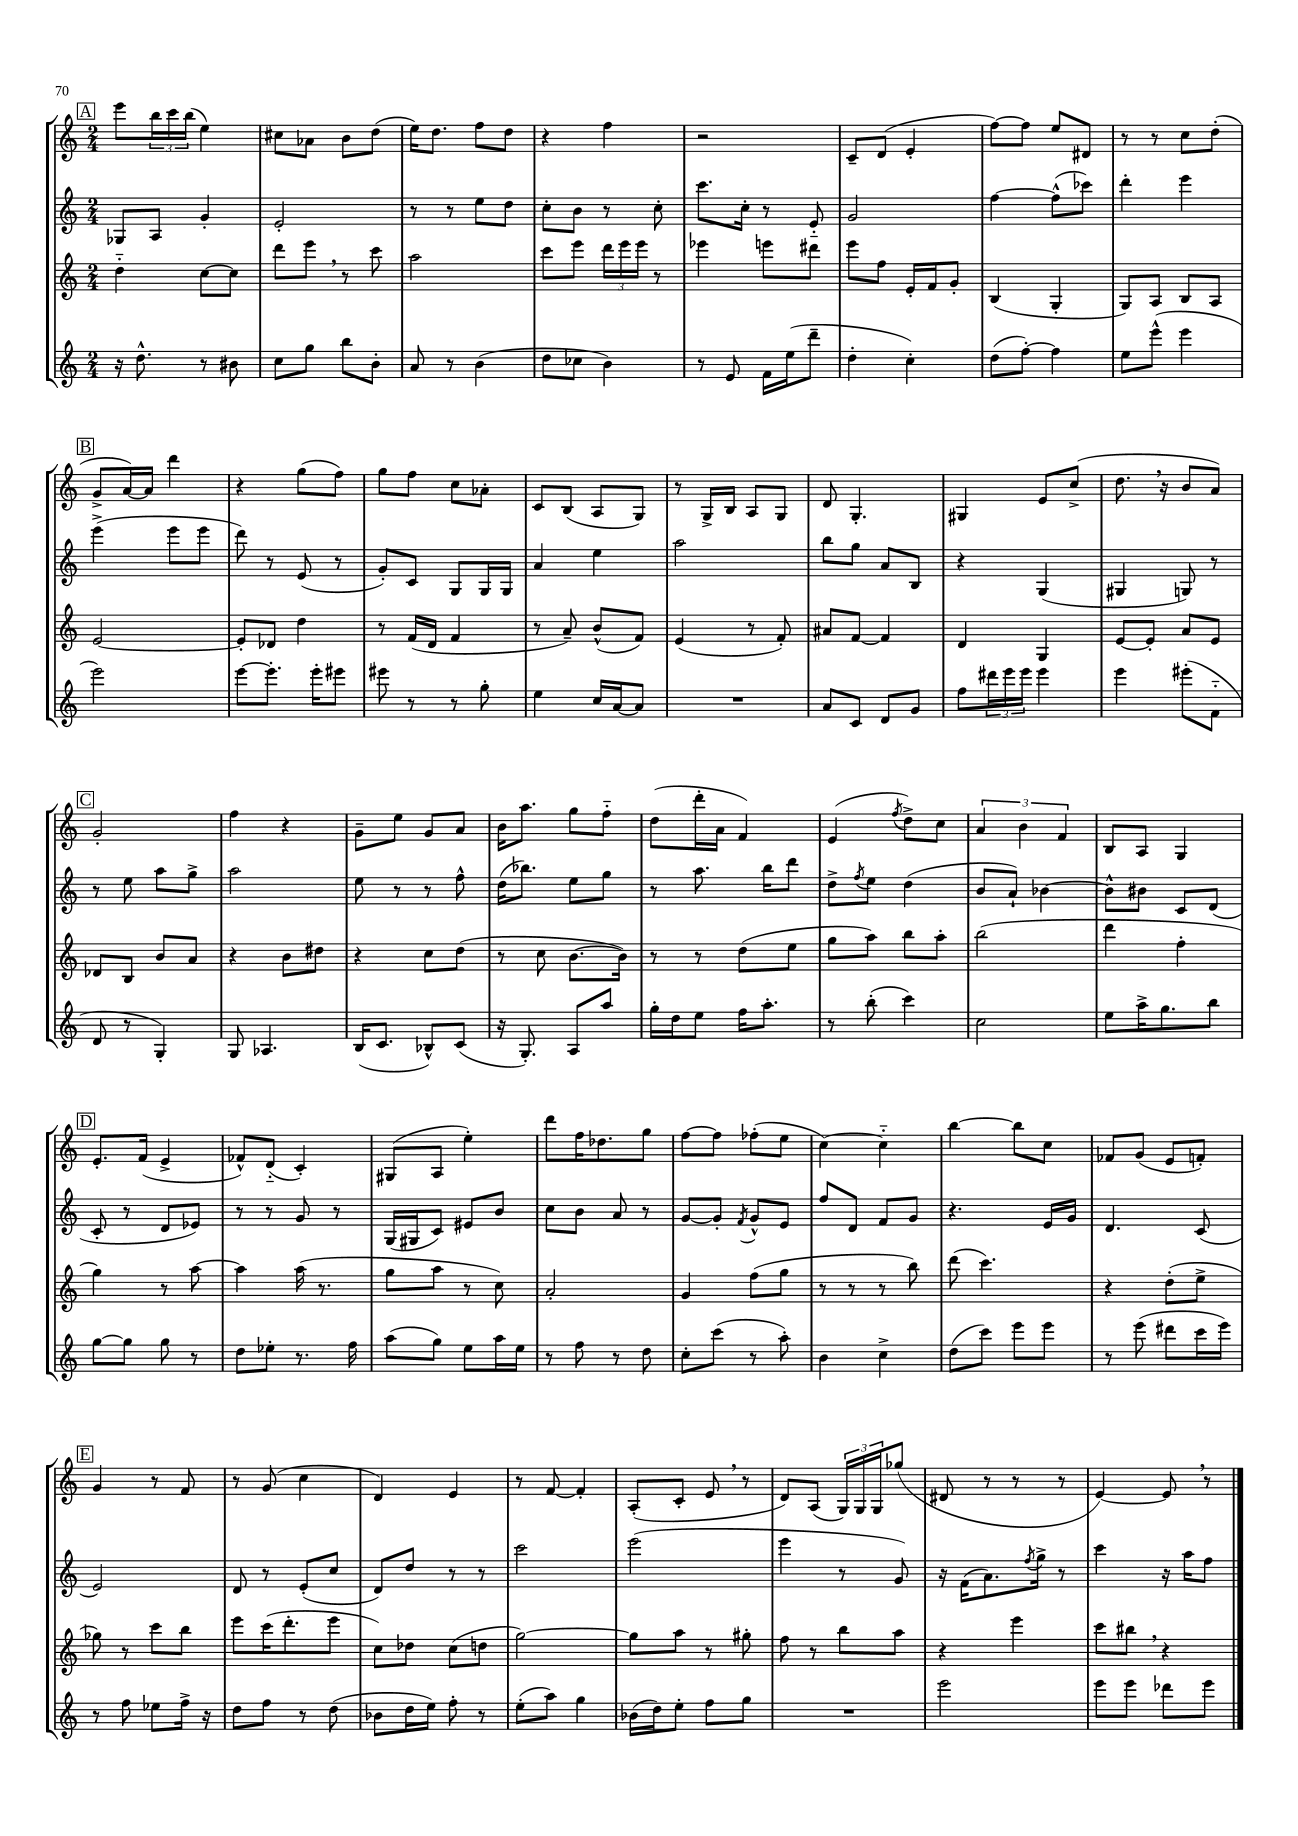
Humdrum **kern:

**kern	**kern	**kern	**kern
*staff4	*staff3	*staff2	*staff1
*clefG2	*clefG2	*clefG2	*clefG2
*k[]	*k[]	*k[]	*k[]
*M2/4	*M2/4	*M2/4	*M2/4
16r	4dd'~	8G-	8eee
8.dd^^	.	.	.
.	.	8A	24bb
.	.	.	24ccc
.	.	.	(24bb
8r	[8cc	4g'	4ee)
8b#	8cc]	.	.
=	=	=	=
8cc	8ddd	2e'	8cc#
8gg	8eee	.	8a-
8bb	8r	.	8b
8b'	8ccc	.	(8dd
=	=	=	=
8a	2aa	8r	16ee)
.	.	.	8.dd
8r	.	8r	.
(4b	.	8ee	8ff
.	.	8dd	8dd
=	=	=	=
8dd	8ccc	8cc'	4r
8cc-	8eee	8b	.
4b)	24ddd	8r	4ff
.	24eee	.	.
.	24eee	.	.
.	8r	8cc'	.
=	=	=	=
8r	4eee-	8.ccc	2r
8e	.	.	.
.	.	16cc'	.
16f	8eee	8r	.
(16ee	.	.	.
8ddd~	8ddd#	8e'~	.
=	=	=	=
4dd'	8eee	2g	8c~
.	8ff	.	(8d
4cc')	16e'	.	4e'
.	16f	.	.
.	8g'	.	.
=	=	=	=
(8dd	(4B	[4ff	[8ff)
[8ff')	.	.	8ff]
4ff]	4G'	(8ff^^]	8ee
.	.	8ccc-)	8d#
=	=	=	=
8ee	8G)	4ddd'	8r
(8eee^^	8A	.	8r
4eee	8B	4eee	8cc
.	8A	.	(8dd'
=	=	=	=
2eee)	[2e	(4eee^	8g^
.	.	.	[16a)
.	.	.	16a]
.	.	8eee	4ddd
.	.	8eee	.
=	=	=	=
[8eee	8e']	8ddd)	4r
8.eee']	8d-	8r	.
.	4dd	(8e	(8gg
16eee'	.	.	.
8eee#	.	8r	8ff)
=	=	=	=
8eee#	8r	8g')	8gg
8r	(16f	8c	8ff
.	16d	.	.
8r	4f	8G	8cc
8gg'	.	16G	8a-'
.	.	16G	.
=	=	=	=
4ee	8r	4a	8c
.	8a~)	.	(8B
16cc	(8b^^	4ee	8A
[16a	.	.	.
8a]	8f)	.	8G)
=	=	=	=
2r	(4e	2aa	8r
.	.	.	16G^
.	.	.	16B
.	8r	.	8A
.	8f')	.	8G
=	=	=	=
8a	8a#	8bb	8d
8c	[8f	8gg	4.G'
8d	4f]	8a	.
8g	.	8B	.
=	=	=	=
8ff	4d	4r	4G#
24ddd#	.	.	.
24eee	.	.	.
24eee	.	.	.
4eee	4G	(4G	8e
.	.	.	(8cc^
=	=	=	=
4eee	[8e	4G#	8.dd
.	8e']	.	.
.	.	.	16r
(8eee#'	8a	8G)	8b
8f'~	8e	8r	8a)
=	=	=	=
8d	8d-	8r	2g'
8r	8B	8ee	.
4G')	8b	8aa	.
.	8a	8gg^	.
=	=	=	=
8G	4r	2aa	4ff
4.A-	.	.	.
.	8b	.	4r
.	8dd#	.	.
=	=	=	=
(16B	4r	8ee	8g~
8.c	.	.	.
.	.	8r	8ee
8B-^^)	8cc	8r	8g
(8c	(8dd	8ff^^	8a
=	=	=	=
16r	8r	(16dd	16b
8.G')	.	8.bb-)	8.aa
.	8cc	.	.
8A	[8.b	8ee	8gg
8aa	.	8gg	8ff'~
.	16b])	.	.
=	=	=	=
16gg'	8r	8r	(8dd
16dd	.	.	.
8ee	8r	8.aa	16ddd'
.	.	.	16a
16ff	(8dd	.	4f)
8.aa'	.	16bb	.
.	8ee	8ddd	.
=	=	=	=
8r	8gg	8dd^	(4e
.	.	8qff	.
(8bb'	8aa)	8ee	.
.	.	.	8qff
4ccc)	8bb	(4dd	8dd^)
.	8aa'	.	8cc
=	=	=	=
2cc	(2bb	8b	6a
.	.	8a`)	.
.	.	.	6b
.	.	[4b-	.
.	.	.	6f
=	=	=	=
8ee	4ddd	8b-^^]	8B
16aa^	.	8b#	8A
8.gg	.	.	.
.	4ff'	8c	4G
8bb	.	(8d	.
=	=	=	=
[8gg	4gg)	8c'	8.e'
8gg]	.	8r	.
.	.	.	(16f
8gg	8r	8d	4e^
8r	[8aa	8e-)	.
=	=	=	=
8dd	4aa]	8r	8f-^^)
8ee-'	.	8r	(8d'~
8.r	(16aa	8g	4c')
.	8.r	.	.
.	.	8r	.
16ff	.	.	.
=	=	=	=
(8aa	8gg	(16G	(8G#
.	.	16G#	.
8gg)	8aa	8c)	8A
8ee	8r	8e#	4ee')
16aa	8cc)	8b	.
16ee	.	.	.
=	=	=	=
8r	2a'	8cc	8ddd
8ff	.	8b	16ff
.	.	.	8.dd-
8r	.	8a	.
8dd	.	8r	8gg
=	=	=	=
8cc'	4g	[8g	[8ff
(8ccc	.	8g']	8ff]
.	.	8qf	.
8r	(8ff	8g^^	(8ff-'
8aa')	8gg	8e	8ee
=	=	=	=
4b	8r	8ff	[4cc)
.	8r	8d	.
4cc^	8r	8f	4cc'~]
.	8bb)	8g	.
=	=	=	=
(8dd	(8ddd	4.r	[4bb
8ccc)	4.ccc)	.	.
8eee	.	.	8bb]
8eee	.	16e	8cc
.	.	16g	.
=	=	=	=
8r	4r	4.d	8f-
(8eee	.	.	(8g
8ddd#	(8dd'	.	8e
16ccc	8ee^	(8c	8f')
16eee)	.	.	.
=	=	=	=
8r	8gg-)	2e)	4g
8ff	8r	.	.
8ee-	8ccc	.	8r
16ff^	8bb	.	8f
16r	.	.	.
=	=	=	=
8dd	8eee	8d	8r
8ff	(16ccc	8r	(8g
.	8.ddd'	.	.
8r	.	(8e'	4cc
(8dd	8eee	8cc	.
=	=	=	=
8b-	8cc)	8d)	4d)
16dd	8dd-	8dd	.
16ee)	.	.	.
8ff'	(8cc	8r	4e
8r	8dd	8r	.
=	=	=	=
(8ee'	[2gg)	2ccc	8r
8aa)	.	.	[8f
4gg	.	.	4f']
=	=	=	=
(16b-	8gg]	(2eee	(8A'
16dd)	.	.	.
8ee'	8aa	.	8c'
8ff	8r	.	8e
8gg	8gg#'	.	8r
=	=	=	=
2r	8ff	4eee	8d)
.	8r	.	(8A
.	8bb	8r	24G)
.	.	.	24G
.	.	.	24G
.	8aa	8g)	(8gg-
=	=	=	=
2eee	4r	16r	8d#
.	.	(16f	.
.	.	8.a)	8r
.	4eee	.	8r
.	.	8qff	.
.	.	16gg^	.
.	.	8r	8r
=	=	=	=
8eee	8ccc	4ccc	[4e)
8eee	8bb#	.	.
8ddd-	4r	16r	8e]
.	.	16aa	.
8eee	.	8ff	8r
==	==	==	==
*-	*-	*-	*-
